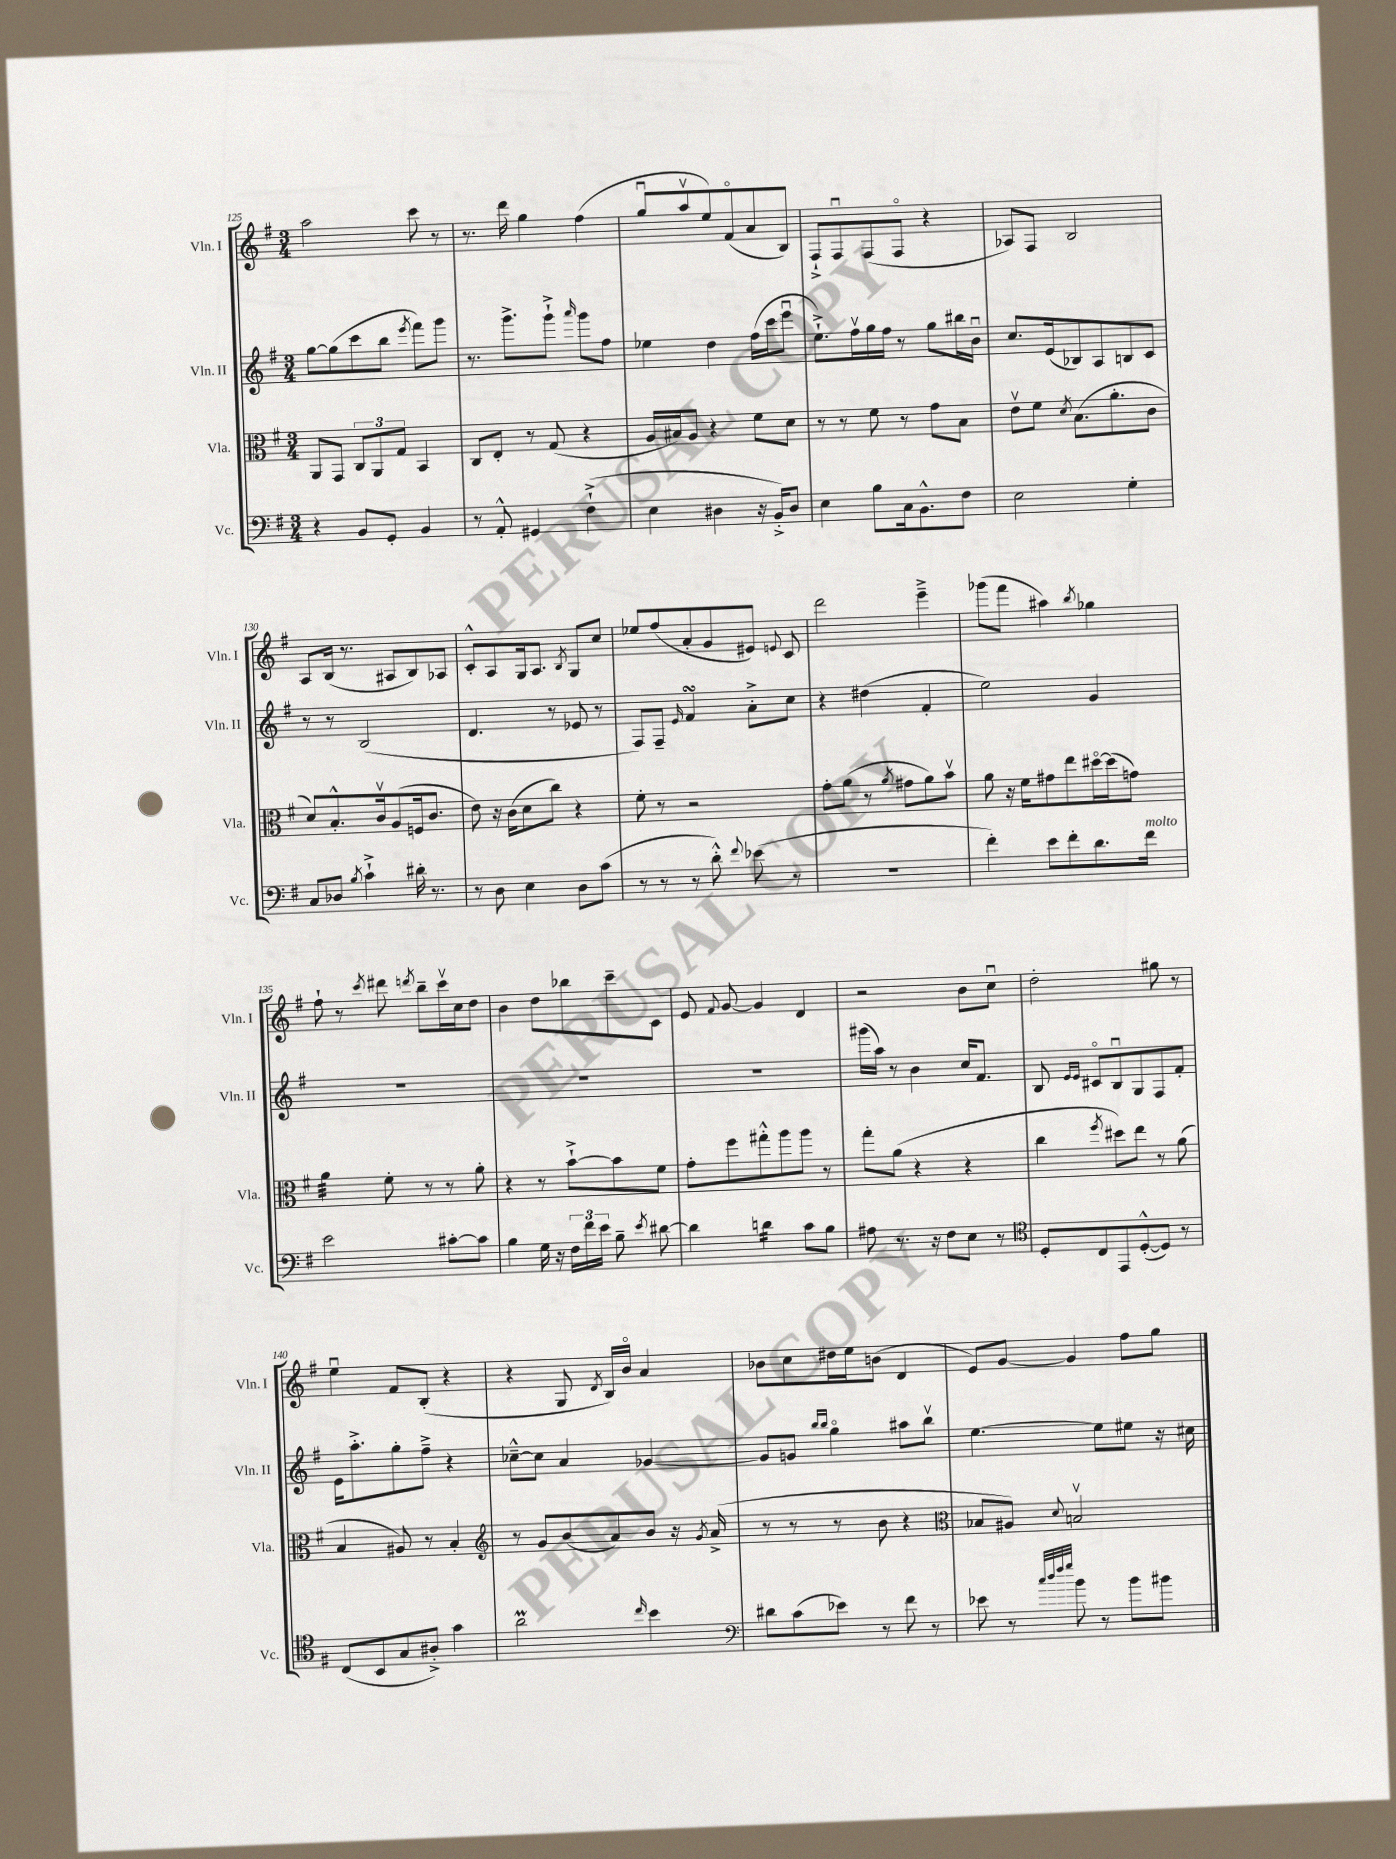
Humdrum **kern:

**kern	**kern	**kern	**kern
*staff4	*staff3	*staff2	*staff1
*clefF4	*clefC3	*clefG2	*clefG2
*k[f#]	*k[f#]	*k[f#]	*k[f#]
*M3/4	*M3/4	*M3/4	*M3/4
4r	8AA	[8gg	2aa
.	8GG	(8gg]	.
8BB	12C	8ccc	.
.	12AA	.	.
8GG'	.	8bb	.
.	12G	.	.
.	.	8qeee	.
4BB	4BB	8fff#)	8ccc
.	.	8ggg	8r
=	=	=	=
8r	8C	8.r	8.r
8AA'^^	8E'	.	.
.	.	8.ggg^	16ddd
4GG#	8r	.	4gg
.	(8G	8ggg`^	.
.	.	16qqaaa	.
(4F#`^	4r	8ggg	(4ff#
.	.	8ff#	.
=	=	=	=
4E	16A	4ee-	8ggu
.	16B#)	.	.
.	8A	.	8aav
4D#	4r	4dd	8ee)
.	.	.	(8f#o
16r	8f#	(16ff#	8a
16BB'^)	.	16ccc	.
8D#	8d	8eeeu	8B)
=	=	=	=
4E	8r	8.ee`^)	8F#`^
.	8r	.	8F#u
.	.	16ff#v	.
8B	8f#	16gg	(8F#
.	.	16ff#	.
16C	8r	8r	8F#o
8.BB^^	.	.	.
.	8g	8gg	4r
8F#	8B	16bb#	.
.	.	16bu	.
=	=	=	=
2E	8ev	8.cc	8A-)
.	8f#	.	8F#
.	.	(16e	.
.	8qd	.	.
.	(8.B	8B-)	2B
.	.	8A	.
.	8.a'	.	.
4G'	.	8B	.
.	8c	8c	.
=	=	=	=
8C	8d)	8r	8A
8D-	8.B'^^	8r	(16B
.	.	.	8.r
8qB	.	.	.
4c`^	.	(2B	.
.	16cv	.	.
.	(8A	.	8A#
16d#'	16F	.	8B)
8.r	8.c	.	.
.	.	.	8A-
=	=	=	=
8r	8e)	4.d	8c'^^
8D	16r	.	8A
.	(16c	.	.
4E	8d	.	16G
.	.	.	8.A
.	8cc)	8r	.
.	.	.	8qB
8D	4r	8e-	8G
(8c	.	8r	8cc
=	=	=	=
8r	8f#'	8F#)	8ee-
8r	8r	8F#~	(8ff#
.	.	16qqe	.
8r	2r	4f#	8a'
8d'^^)	.	.	8g
8qqf#	.	.	.
(8e-	.	8a'^	8e#)
.	.	.	8qqe
8r	.	8cc	8c
=	=	=	=
2.r	8g'	4r	2ddd
.	(8a	.	.
.	8r	(4dd#	.
.	8qa	.	.
.	8g#	.	.
.	8a)	4f#'	4eee~^
.	8bv	.	.
=	=	=	=
4f#')	8a	2ee)	(8ggg-
.	16r	.	8fff#
.	16f#	.	.
8e	8g#	.	4aa#)
8f#'	8ee	.	.
.	.	.	8qbb
8.d	[16dd#o	4g	4gg-
.	(16dd#]	.	.
.	8g)	.	.
16f#	.	.	.
=	=	=	=
2e	4a	2.r	8ff#`
.	.	.	8r
.	.	.	8qccc
.	8f#'	.	8ddd#
.	.	.	8qddd
.	8r	.	8bb~
[8c#'	8r	.	16cccv
.	.	.	16cc
8c#]	8a'	.	8dd
=	=	=	=
4B	4r	2.r	4b
16G	8r	.	8dd
16r	.	.	.
24F#	[8b`^	.	8bb-
24f#	.	.	.
24e	.	.	.
8B~	8b]	.	8ccc~
8qe	.	.	.
[8d#	8f#	.	8c
=	=	=	=
4d#]	8g'	2.r	8e
.	.	.	8qqf#
.	8ff#	.	[8g
4d	8gg#'^^	.	4g]
.	8aa	.	.
8c	8aa	.	4d
8B	8r	.	.
=	=	=	=
8A#	8gg'	(16ggg#	2r
.	.	16aa)	.
8.r	(8a	8r	.
.	4r	4b	.
16r	.	.	.
8F#	.	.	.
8E	4r	16cc	8b
.	.	8.f#	.
8r	.	.	8ccu
=	=	=	=
*clefC4	*	*	*
8D'	4cc	8B	2dd'
.	.	16qqe	.
.	.	16qqe	.
8C	.	8c#o	.
.	8qff#	.	.
8EE	8dd#)	8Bu	.
([8D'^^	8ee	8G	.
8D])	8r	8F#	8gg#
8r	(8a	8f#'	8r
=	=	=	=
(8C	4B	16e	4eeu
.	.	8.aa'^	.
8BB	.	.	.
8G	8A#)	8gg'	8f#
8A#'^)	8r	8ff#~^	(8B'
4g	4B'	4r	4r
=	=	=	=
*	*clefG2	*	*
2a	8r	[8cc-~^^	4r
.	8g	8cc-]	.
.	(8b	4a	8G
.	.	.	8qd
.	8a)	.	16B)
.	.	.	16bo
16qqcc	.	.	.
4b	8b	[4g-	4a
.	16r	.	.
.	8qg	.	.
.	(16a^	.	.
=	=	=	=
*clefF4	*	*	*
8d#	8r	8g-]	8b-
(8c	8r	8g	8cc
.	.	16qqbb	.
.	.	16qqbb	.
8e-)	8r	4ggo	16dd#
.	.	.	16ee
8r	8b	.	(8b
8f#	4r	8aa#	4d
8r	.	8bbv	.
=	=	=	=
*	*clefC3	*	*
8e-	8B-	[4.ee	8e)
8r	8A#)	.	[8g
32qqcc	.	.	.
32qqdd	.	.	.
32qqff#	.	.	.
32qqgg	8qqd	.	.
8b	2Bv	.	4g]
8r	.	8ee]	.
8b	.	8ee#	8ff#
8b#	.	16r	8gg
.	.	16cc#	.
==	==	==	==
*-	*-	*-	*-
